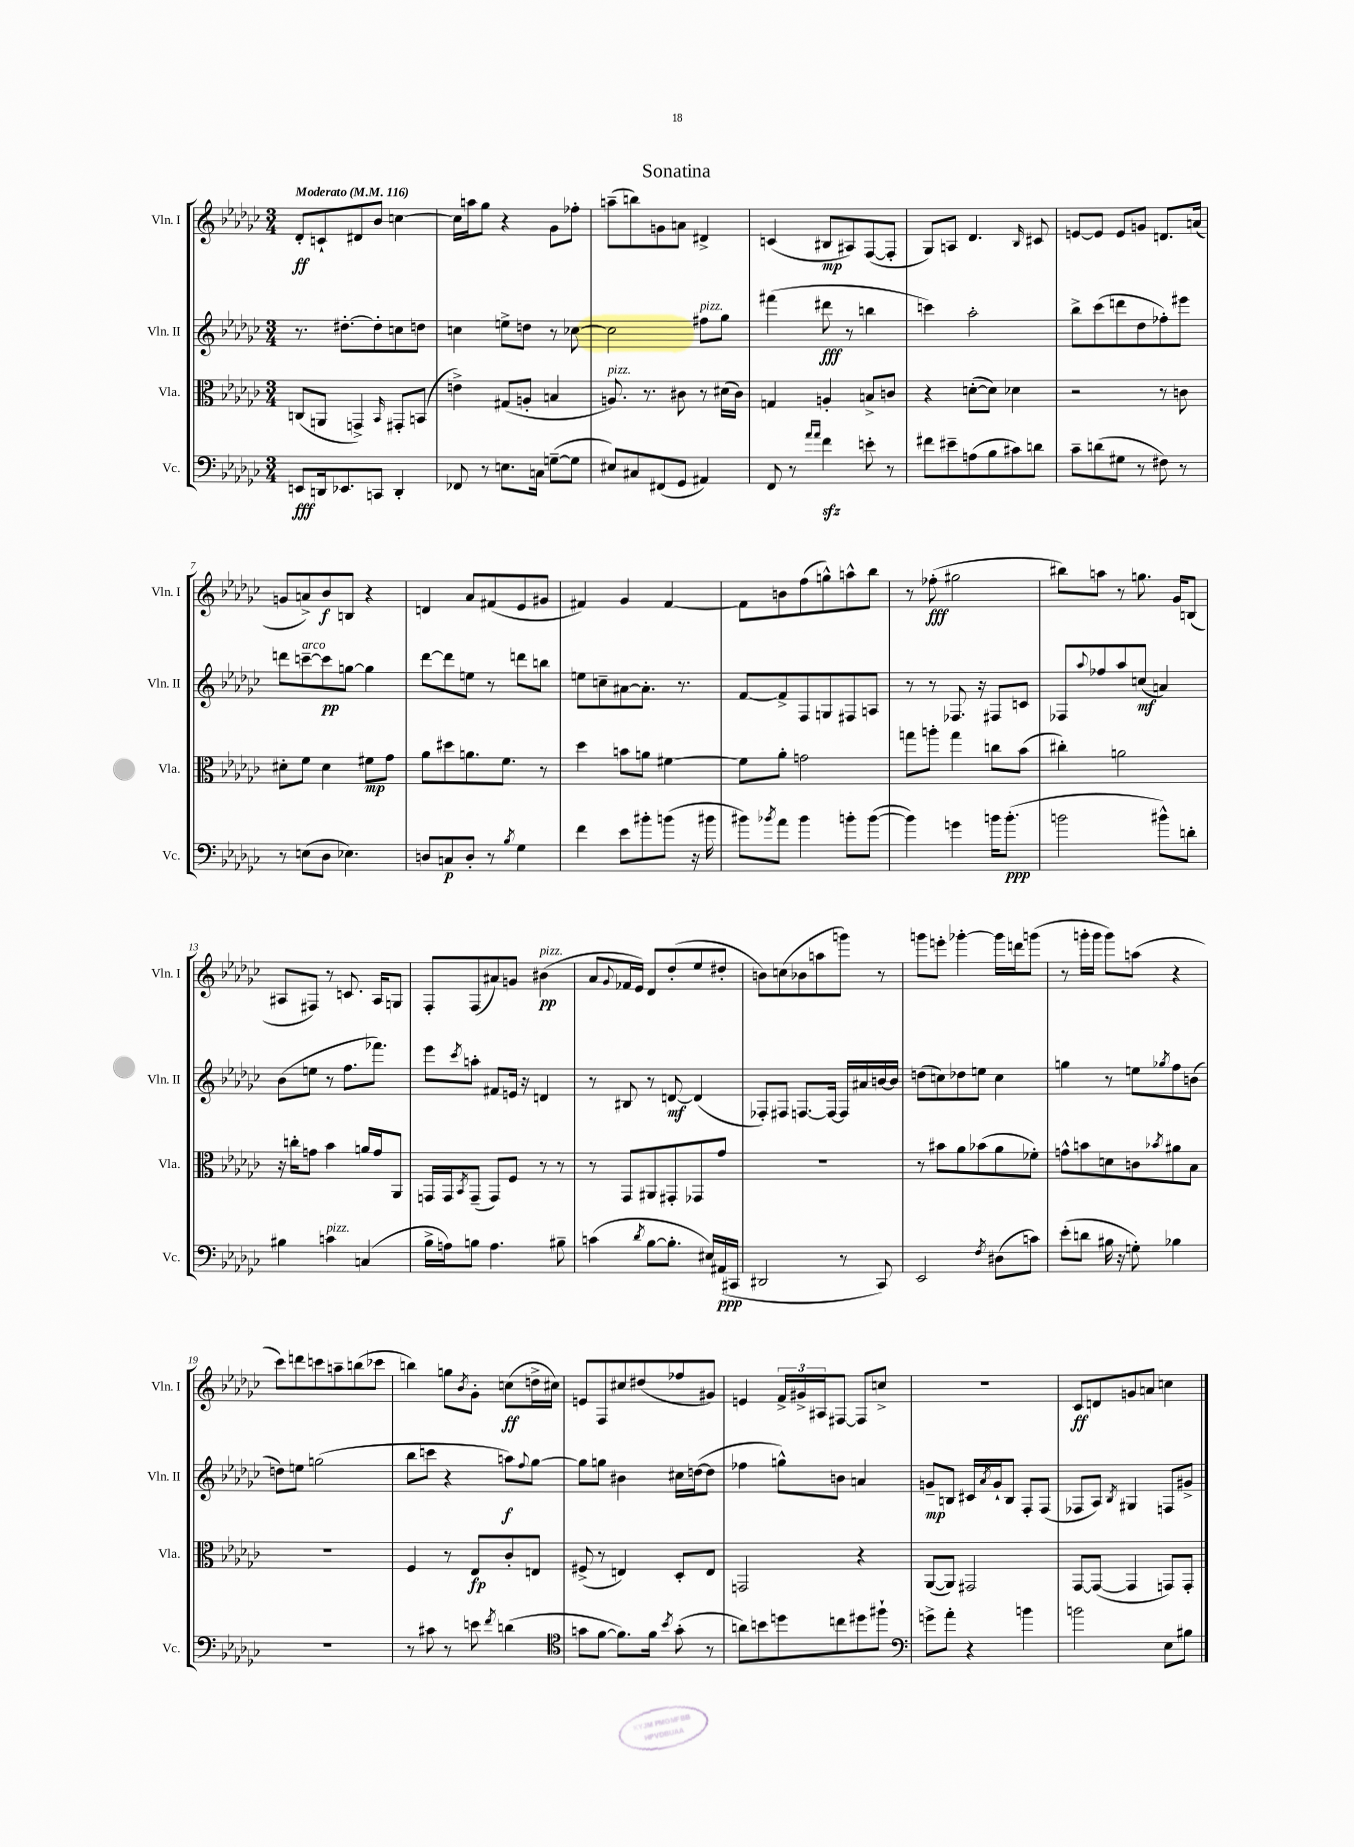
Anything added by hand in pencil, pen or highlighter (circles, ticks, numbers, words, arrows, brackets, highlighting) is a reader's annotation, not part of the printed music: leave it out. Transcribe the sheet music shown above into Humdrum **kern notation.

**kern	**dynam	**kern	**dynam	**kern	**dynam	**kern	**dynam
*part4	*part4	*part3	*part3	*part2	*part2	*part1	*part1
*staff4	*staff4	*staff3	*staff3	*staff2	*staff2	*staff1	*staff1
*I"Vc.	*	*I"Vla.	*	*I"Vln. II	*	*I"Vln. I	*
*I'Vc.	*	*I'Vla.	*	*I'Vln. II	*	*I'Vln. I	*
*clefF4	*	*clefC3	*	*clefG2	*	*clefG2	*
*k[b-e-a-d-g-c-]	*	*k[b-e-a-d-g-c-]	*	*k[b-e-a-d-g-c-]	*	*k[b-e-a-d-g-c-]	*
*M3/4	*	*M3/4	*	*M3/4	*	*M3/4	*
*MM116	*	*MM116	*	*MM116	*	*MM116	*
=1	=1	=1	=1	=1	=1	=1	=1
!	!	!	!	!	!	!LO:TX:a:B:t=Moderato	!
8EEn/L	fff	(8Cn/L	.	8.r	.	8d-'/L	ff
16DDn/k	.	8AAn/J	.	.	.	8cn`/	.
8.EE-X/	.	.	.	[8.dd#X'\L	.	.	.
.	.	4GGn^/)	.	.	.	8d#X/	.
8CCn/J	.	.	.	8dd#'\]	.	8b-/J	.
.	.	16qqBB-/	.	.	.	.	.
4DD'/	.	8GG#X'/L	.	8ccn\	.	[4ccn\	.
.	.	(8BBn/J	.	8ddn\J	.	.	.
=2	=2	=2	=2	=2	=2	=2	=2
8FF-X/	.	4en^\)	.	4ccn\	.	16cc\LL]	.
.	.	.	.	.	.	16aan\J	.
8r	.	.	.	.	.	8gg-\J	.
8.En\L	.	(8G#X/L	.	8een^\L	.	4r	.
.	.	8An'/J	.	8ddn\J	.	.	.
16Cn\Jk	.	.	.	.	.	.	.
([8Gn~\L	.	4Bn/	.	8r	.	8g-\L	.
8G\J]	.	.	.	[8cc-X\	.	8ff-X'\J	.
=3	=3	=3	=3	=3	=3	=3	=3
!	!	!LO:TX:a:i:t=pizz.	!	!	!	!	!
8E#X/L)	.	8.An/)	.	2cc-\]	.	(8aan~\L	.
8C#X/	.	.	.	.	.	8bbn\)	.
.	.	8.r	.	.	.	.	.
(8FF#X/	.	.	.	.	.	8gn\	.
8GG-/J	.	8c#X\	.	.	.	8an\J	.
!	!	!	!	!LO:TX:a:i:t=pizz.	!	!	!
4AA#X/)	.	8r	.	8ff#X\L	.	4d#X^/	.
.	.	(16d#X\LL	.	8gg-\J	.	.	.
.	.	16c#\JJ)	.	.	.	.	.
=4	=4	=4	=4	=4	=4	=4	=4
8FF/	.	4Gn/	.	(4fff#X\	.	(4cn/	.
8r	.	.	.	.	.	.	.
16qqa-/LL	.	.	.	.	.	.	.
16qqa-/JJ	.	.	.	.	.	.	.
4fzz\	.	4An'/	.	8ddd#X\	fff	8B#X/L	mp
.	.	.	.	8r	.	8A#X/)	.
8en'\	.	8Bn^/L	.	4bbn\	.	([8F/	.
8r	.	8cn/J	.	.	.	8F'/J]	.
=5	=5	=5	=5	=5	=5	=5	=5
8f#X\L	.	4r	.	4cccn\)	.	8G-/L)	.
8e#X~\	.	.	.	.	.	8An/J	.
(8An\	.	([8dn'\L	.	2aa-'\	.	4.d-/	.
8B-\	.	8d\J])	.	.	.	.	.
8c#X\)	.	4d-X\	.	.	.	.	.
.	.	.	.	.	.	16qqB-/	.
8dn\J	.	.	.	.	.	8c#X/	.
=6	=6	=6	=6	=6	=6	=6	=6
8c-~\L	.	2r	.	8bb-^\L	.	[8en/L	.
(8dn\	.	.	.	(8ccc-\	.	8e/J]	.
8G#X\J	.	.	.	8dddn\	.	8e/L	.
8r	.	.	.	8dd-\	.	8gn/J	.
8F#X\)	.	8r	.	8ff-X'\)	.	8.dn/L	.
8r	.	8cn\	.	8eee#X\J	.	.	.
.	.	.	.	.	.	(16an/Jk	.
!!LO:LB:g=z
=7	=7	=7	=7	=7	=7	=7	=7
8r	.	8d#X'\L	.	8dddn\L	.	8gn/L	.
!	!	!	!	!LO:TX:a:i:t=arco	!	!	!
(8En\L	.	8f\J	.	[8cccn~\	.	8an^/)	.
8D-\J	.	4d#\	.	8ccc\]	pp	8b-/	f
4.E-X\)	.	.	.	[8ggn\J	.	8Bn/J	.
.	.	8f#X\L	mp	4gg\]	.	4r	.
.	.	8g-\J	.	.	.	.	.
=8	=8	=8	=8	=8	=8	=8	=8
8Dn/L	.	8a-\L	.	[8ddd-\L	.	4dn/	.
8Cn/	p	8dd#X\	.	8ddd-\]	.	.	.
8D'/J	.	8.an\	.	8een\J	.	8a-/L	.
8r	.	.	.	8r	.	(8f#X/	.
.	.	8.f\J	.	.	.	.	.
8qB-/	.	.	.	.	.	.	.
4G-\	.	.	.	8dddn\L	.	8e-/	.
.	.	8r	.	8bbn\J	.	8g#X/J	.
=9	=9	=9	=9	=9	=9	=9	=9
4f\	.	4dd-\	.	8een\L	.	4f#X/)	.
.	.	.	.	8ccn~\	.	.	.
8e-\L	.	8bn\L	.	[8a#X\	.	4g-/	.
8b#X'\	.	8an\J	.	8.a#'\J]	.	.	.
(8bn\J	.	[4f#X\	.	.	.	[4f#/	.
.	.	.	.	8.r	.	.	.
16r	.	.	.	.	.	.	.
16b#X\	.	.	.	.	.	.	.
=10	=10	=10	=10	=10	=10	=10	=10
8b#X\L)	.	8f#\L]	.	[8f/L	.	8f#\L]	.
8qb-X/	.	.	.	.	.	.	.
8a-\J	.	8a-'\J	.	8f^/]	.	8bn\	.
4b-\	.	2gn\	.	8F/	.	(8ff\	.
.	.	.	.	8Gn/	.	8ggn^^\)	.
8bn'\L	.	.	.	8F#X/	.	8aan^^\	.
([8b\J	.	.	.	8An/J	.	8bb-\J	.
=11	=11	=11	=11	=11	=11	=11	=11
4b\])	.	8ggn\L	.	8r	.	8r	.
.	.	8aan'\J	.	8r	.	(8ff-X'\	fff
4gn\	.	4gg\	.	8.F-X/	.	2gg#X\	.
.	.	.	.	16r	.	.	.
16bn\KL	.	8ccn\L	.	8F#X/L	.	.	.
(8.b'\J	ppp	.	.	.	.	.	.
.	.	(8b-\J	.	8cn/J	.	.	.
=12	=12	=12	=12	=12	=12	=12	=12
2bn\	.	4cc#X'\)	.	8F-X/L	.	8bb#X\L)	.
.	.	.	.	8qqaa-/	.	.	.
.	.	.	.	8ff-X/	.	8aan\J	.
.	.	2an\	.	8aa-/	.	8r	.
.	.	.	.	(8ccn/J	mf	8.ggn\	.
8b#X^^\L)	.	.	.	4an/)	.	.	.
.	.	.	.	.	.	16g-/KL	.
8dn'\J	.	.	.	.	.	(8Bn/J	.
!!LO:LB:g=z
=13	=13	=13	=13	=13	=13	=13	=13
4B#X\	.	16r	.	(8b-\L	.	8A#X/L	.
.	.	16ccn'\KL	.	.	.	.	.
.	.	8gn\J	.	8een\J	.	8F#X/J)	.
!LO:TX:a:i:t=pizz.	!	!	!	!	!	!	!
4cn\	.	4b-\	.	8r	.	8r	.
.	.	.	.	8.ff\L	.	8.cn/	.
(4Cn/	.	16an/LL	.	.	.	.	.
.	.	16g/J	.	8.fff-X\J)	.	16A#/KL	.
.	.	8AA-/J	.	.	.	8Gn/J	.
=14	=14	=14	=14	=14	=14	=14	=14
16B-^\LL	.	16GGn/LL	.	8eee-\L	.	8F'/L	.
16An\J)	.	16GG/J	.	.	.	.	.
.	.	8qBB-/	.	8qccc-/	.	.	.
8Bn\J	.	(8GG~/J	.	8aan'\J	.	(8F/	.
4.A\	.	8GG/L)	.	8f#X/L	.	8a#X/)	.
.	.	8F/J	.	16en/Jk	.	8gn/J	.
.	.	.	.	16r	.	.	.
!	!	!	!	!	!	!LO:TX:a:i:t=pizz.	!
.	.	8r	.	4dn/	.	(4b#X\	pp
8B#X~\	.	8r	.	.	.	.	.
=15	=15	=15	=15	=15	=15	=15	=15
(4cn\	.	8r	.	8r	.	8a-/L	.
.	.	.	.	.	.	8qqg-/	.
.	.	8GG-/L	.	8B#X/	.	16f-X/L	.
.	.	.	.	.	.	16e-/JJ)	.
8qd-/	.	.	.	.	.	.	.
[8B-\L	.	8AA#X/	.	8r	.	8d-/L	.
8.B-'\J]	.	8GG#X'/	.	[8dn/	mf	(8dd-'/	.
.	.	8GG-X/	.	(4d/]	.	8ee-/	.
16E#X/LL)	.	.	.	.	.	.	.
(16AA#X/	ppp	8g-/J	.	.	.	8dd#X'/J	.
16CC#X/JJ	.	.	.	.	.	.	.
=16	=16	=16	=16	=16	=16	=16	=16
2DD#X/	.	2.r	.	8F-X'/L)	.	8bn\L)	.
.	.	.	.	8F#X/J	.	(8ccn\	.
.	.	.	.	[8.Fn/L	.	8b-X\	.
.	.	.	.	.	.	8aan\	.
.	.	.	.	16F/Jk_	.	.	.
8r	.	.	.	16F/LL]	.	8gggn\J)	.
.	.	.	.	16a#X/	.	.	.
8CC-/)	.	.	.	[16bn/	.	8r	.
.	.	.	.	16b/JJ]	.	.	.
=17	=17	=17	=17	=17	=17	=17	=17
2EE-/	.	8r	.	(8ddn\L	.	8gggn\L	.
.	.	8b#X\L	.	8ccn\)	.	8eeen'\J	.
.	.	8a-\	.	8dd-X\	.	[4ggg-X'\	.
.	.	(8b-X\	.	8een\J	.	.	.
8qF/	.	.	.	.	.	.	.
(8D#X\L	.	8a-\	.	4cc\	.	16ggg-\LL]	.
.	.	.	.	.	.	16dddn\J	.
8cn\J)	.	8f-X'\J)	.	.	.	(8gggn\J	.
=18	=18	=18	=18	=18	=18	=18	=18
(8e-'\L	.	8gn^^\L	.	4ggn\	.	8r	.
8dn\J	.	8bn\	.	.	.	16gggn'\LL	.
.	.	.	.	.	.	16ggg\JJ	.
16B#X\	.	8dn\	.	8r	.	8ggg\L)	.
16r	.	.	.	.	.	.	.
8Gn'\)	.	8cn\	.	8een\L	.	(8aan\J	.
.	.	8qb-X/	.	8qgg-X/	.	.	.
4B-X\	.	8a#X\	.	8ff\	.	4r	.
.	.	8B-\J	.	(8bn\J	.	.	.
!!LO:LB:g=z
=19	=19	=19	=19	=19	=19	=19	=19
2.r	.	2.r	.	8ddn\L)	.	8ccc-\L)	.
.	.	.	.	8een\J	.	8dddn\	.
.	.	.	.	(2ggn\	.	8cccn\	.
.	.	.	.	.	.	8aan~\	.
.	.	.	.	.	.	(8bbn\	.
.	.	.	.	.	.	8ccc-X\J	.
=20	=20	=20	=20	=20	=20	=20	=20
8r	.	4F/	.	8bb-\L	.	4bbn\)	.
8c#X\	.	.	.	8cccn\J	.	.	.
8r	.	8r	.	4r	.	8ggn\L	.
.	.	.	.	.	.	8qb-/	.
8en\	.	8E-/L	fp	.	.	8g-'\J	.
8qf/	.	.	.	.	.	.	.
(4dn\	.	8c-'/	.	8aan\L)	f	(8ccn\L	ff
.	.	.	.	8qqff/	.	.	.
.	.	8En/J	.	[8gg-\J	.	16ddn^\L	.
.	.	.	.	.	.	16cc#X\JJ)	.
=21	=21	=21	=21	=21	=21	=21	=21
*clefC4	*	*	*	*	*	*	*
8gn\L	.	(8F#X^/	.	8gg-\L]	.	8en/L	.
[8f\J	.	8r	.	8ggn\J	.	8F/	.
8.f\L])	.	4En/)	.	4b#X\	.	8cc#X/	.
.	.	.	.	.	.	(8dd#X/	.
16f\Jk	.	.	.	.	.	.	.
8qb-/	.	.	.	.	.	.	.
(8g'\	.	8D-'/L	.	16cc#X\LL	.	8ff-X/	.
.	.	.	.	([16ddn\J	.	.	.
8r	.	8E/J	.	8dd\J]	.	8g#X/J)	.
=22	=22	=22	=22	=22	=22	=22	=22
8an\L)	.	2GGn/	.	4ff-X\	.	4en/	.
8bn\	.	.	.	.	.	.	.
8ddn\	.	.	.	8ggn^^\L)	.	24f^/LL	.
.	.	.	.	.	.	24g#X^/	.
.	.	.	.	.	.	24A#X/J	.
8ccn\	.	.	.	8bn\J	.	[8F#X/J	.
8dd#X\	.	4r	.	4an/	.	8F#/L]	.
8ff#X`\J	.	.	.	.	.	8ccn^/J	.
=23	=23	=23	=23	=23	=23	=23	=23
*clefF4	*	*	*	*	*	*	*
8gn^\L	.	([8AA-/L	.	8gn~/L	mp	2.r	.
8a-'\J	.	8AA-/J])	.	8Bn/J	.	.	.
4r	.	2GG#X/	.	16c#X/LL	.	.	.
.	.	.	.	8qa-/	.	.	.
.	.	.	.	16g`/J	.	.	.
.	.	.	.	8B/J	.	.	.
4bn\	.	.	.	8F'/L	.	.	.
.	.	.	.	(8F/J	.	.	.
=24	=24	=24	=24	=24	=24	=24	=24
2bn\	.	[8GG-/L	.	8F-X/L	.	8c-/L	ff
.	.	(8GG-/J_	.	8A-/J)	.	8dn/	.
.	.	.	.	8qB-/	.	.	.
.	.	4GG-/]	.	4G#X/	.	8gn/	.
.	.	.	.	.	.	8an/J	.
8E-\L	.	8GGn/L)	.	8Fn/L	.	4ccn\	.
8B#X\J	.	8GG'/J	.	8g#X^/J	.	.	.
==	==	==	==	==	==	==	==
*-	*-	*-	*-	*-	*-	*-	*-
